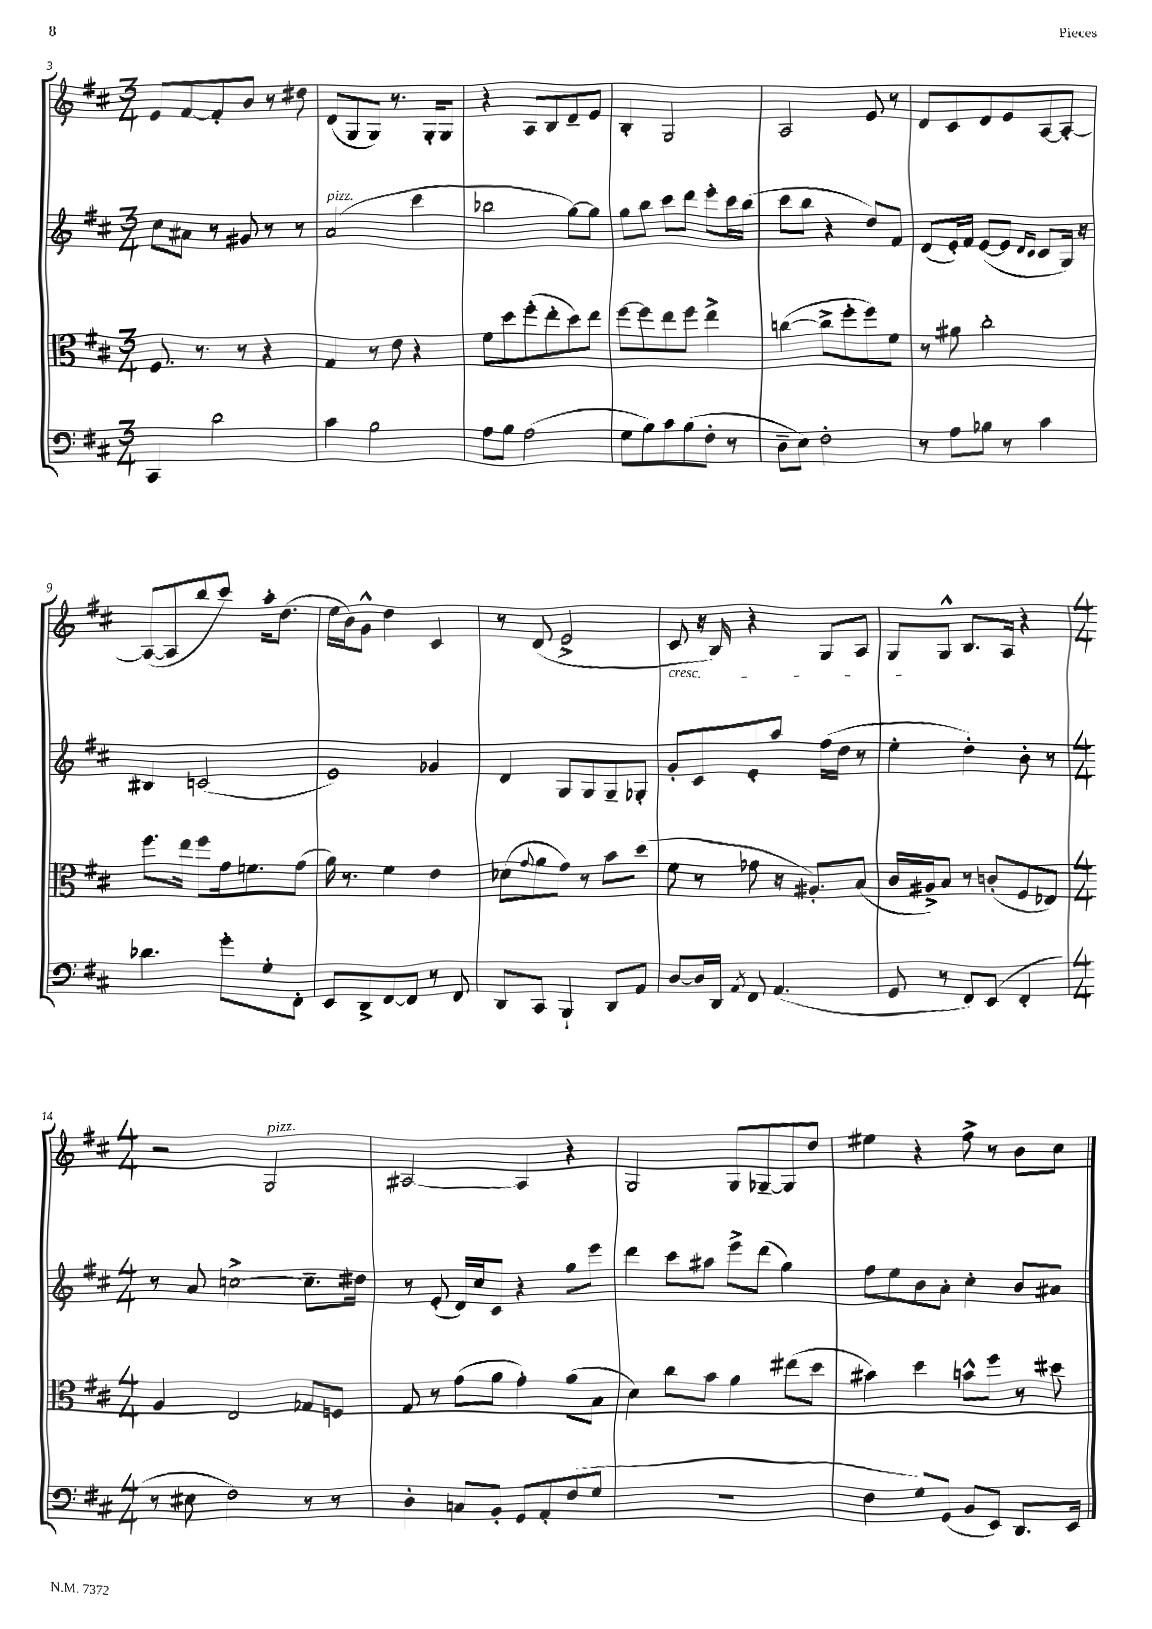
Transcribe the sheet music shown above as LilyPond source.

<<
\new StaffGroup <<
\new Staff = "s0" {
    \clef treble \key d \major \numericTimeSignature \time 3/4
    e'8 fis'8~ fis'8-. b'8 r8 dis''8 |
    d'8( g8 g8) r8. g16-. g8 |
    r4 a8 b8 d'8-- e'8 |
    b4-. g2 |
    a2 e'8 r8 |
    d'8 cis'8 d'8 e'8 a8~ a8~-. |
    a8~( a8 b''8 cis'''8) a''16-. d''8.( |
    e''16 b'16) g'8-^ d''4 cis'4 |
    r8 d'8( e'2-> |
    cis'8\cresc r16 b16) r4 g8 a8 |
    g8\! g8-^ b8. a16 r4 |
    \numericTimeSignature \time 4/4 r2 g2^\markup { \italic "pizz." } |
    ais2~ ais4 r4 |
    g2 g8 ges8~-- ges8 d''8 |
    eis''4 r4 fis''8-> r8 b'8 cis''8 \bar "|." |
}
\new Staff = "s1" {
    \clef treble \key d \major \numericTimeSignature \time 3/4
    cis''8 ais'8 r8 gis'8 r8 r8 |
    a'2^\markup { \italic "pizz." }( cis'''4 |
    bes''2 g''8~) g''8 |
    g''8 b''8 cis'''8 d'''8 e'''8-. cis'''16 b''16( |
    cis'''8 b''8 r4 d''8) fis'8 |
    d'8( e'16-.) fis'16 e'8~( e'8 \grace { d'16 cis'16 } cis'8 g16) r16 |
    bis4 c'2( |
    e'2) ges'4 |
    d'4 g8 g8 g8-- ges8-. |
    g'8-. cis'8 e'8-. a''8 fis''16( d''16 r8 |
    e''4-. d''4-.) b'8-. r8 |
    \numericTimeSignature \time 4/4 r8 a'8 c''2~-> c''8.-- dis''16 |
    r8 e'8-.( d'16) cis''16 cis'8 r4 g''8 e'''8 |
    d'''4 cis'''8 ais''8 e'''8-> d'''8( g''4) |
    fis''8 e''8 b'8 a'8-. cis''4-. b'8 ais'8 \bar "|." |
}
\new Staff = "s2" {
    \clef alto \key d \major \numericTimeSignature \time 3/4
    fis8. r8. r8 r4 |
    g4 r8 e'8 r4 |
    fis'8 d''8 fis''8-.( e''8-. d''8) e''8 |
    fis''8~ fis''8 e''8 fis''8 e''4-> |
    c''4~( c''8-> fis''8-. fis''8) fis'8 |
    r8 ais'8 cis''2-. |
    fis''8. e''16 fis''8 g'16 f'8. g'8( |
    a'16) r8. fis'4 e'4 |
    des'8( \appoggiatura { g'8 } a'8 g'8) r8 b'8 d''8( |
    fis'8 r8 ges'8 r16 ais8.-.) b8( |
    cis'16 ais16->) b8 r8 c'8-.( fis8 ees8) |
    \numericTimeSignature \time 4/4 a4 e2 ges8 f8 |
    g8 r8 g'8( a'8 g'4-.) a'8( b8 |
    d'4) cis''8 b'8 a'4 eis''8( d''8 |
    bis'4) d''4 b'8-^ fis''8 r8 dis''8 \bar "|." |
}
\new Staff = "s3" {
    \clef bass \key d \major \numericTimeSignature \time 3/4
    cis,4 d'2 |
    cis'4 b2 |
    a8 b8 a2( |
    g8 b8) cis'8 b8( fis8-. r8 |
    d8-- e8) fis2-. |
    r8 a8 bes8 r8 cis'4 |
    des'4. g'8-. g8-. fis,8-. |
    e,8 d,8-> fis,8~ fis,8 r8 fis,8 |
    d,8 cis,8 b,,4-! d,8 a,8 |
    d8~ d16 d,16 \acciaccatura { a,8 } fis,8 a,4.( |
    g,8 r8 fis,8) e,8( fis,4-. |
    \numericTimeSignature \time 4/4 r8 eis8 fis2) r8 r8 |
    d4-. c8 b,8-. g,8 a,8-. fis8( g8 |
    r1 |
    fis4 g8) g,8( b,8 e,8) d,8. e,16 \bar "|." |
}
>>
>>
\layout { \context { \Score currentBarNumber = #3 } }
